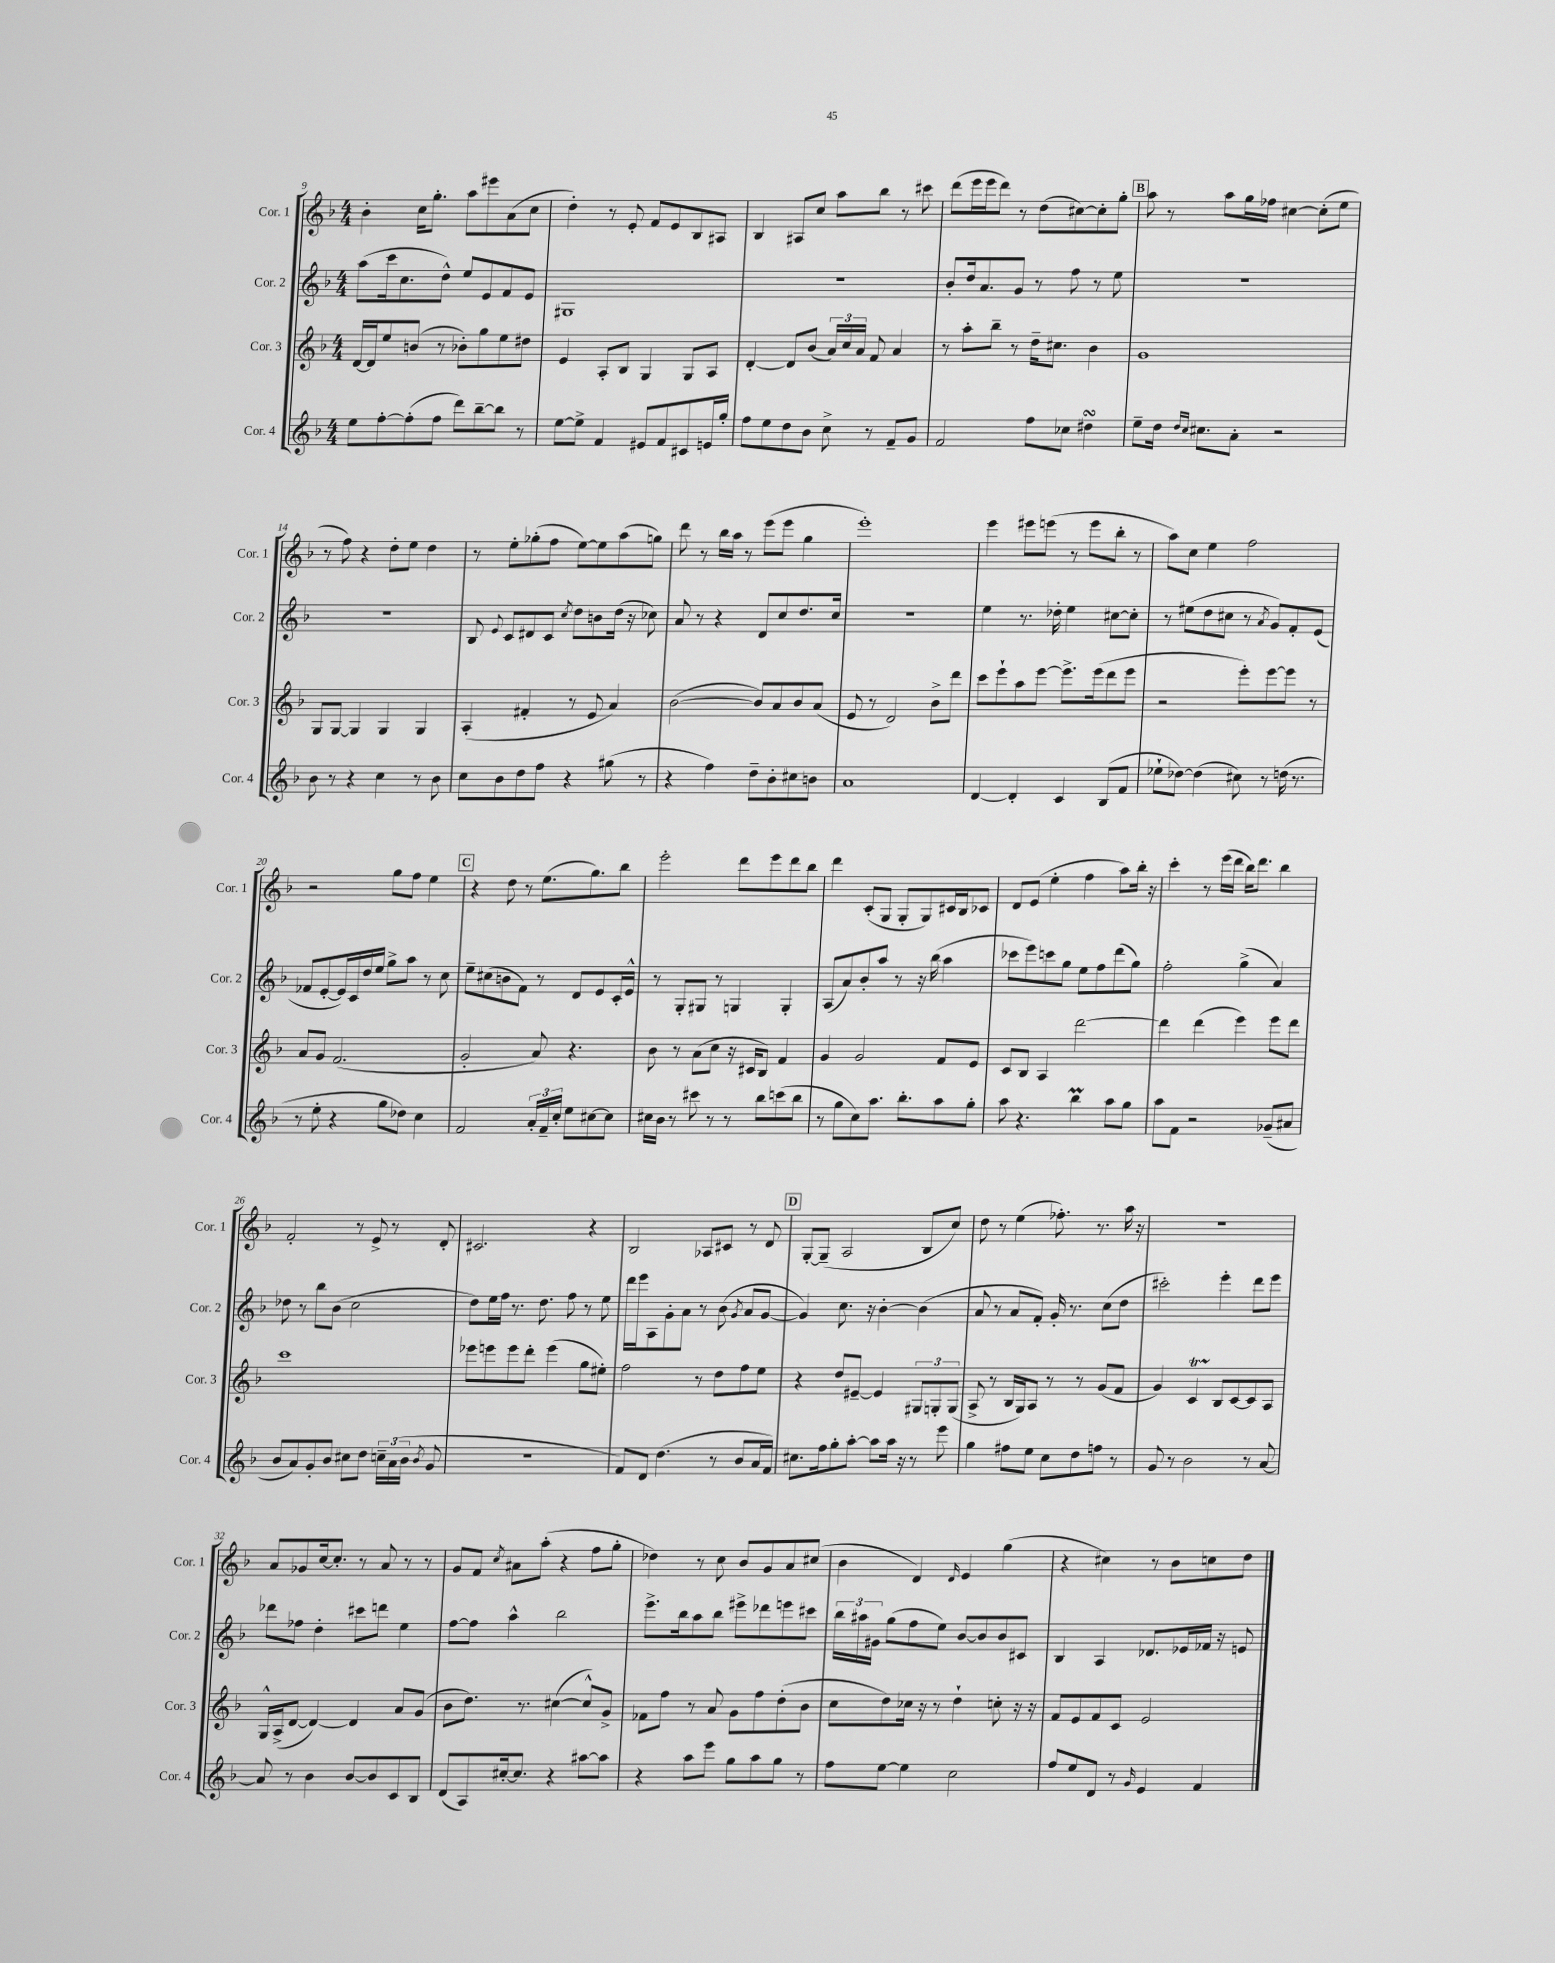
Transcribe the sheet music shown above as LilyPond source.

<<
\new StaffGroup <<
\new Staff = "s0" \with { instrumentName = "Cor. 1" shortInstrumentName = "Cor. 1" } {
    \clef treble \key f \major \numericTimeSignature \time 4/4
    \autoBeamOff bes'4-. c''16[ g''8.]-. a''8[ eis'''8 a'8( c''8] |
    d''4-.) r8 e'8-. f'8[ e'8 bes8 ais8] |
    bes4 ais8[ c''8] a''8[ bes''8] r8 cis'''8 |
    d'''8[( e'''16 e'''16 d'''8]) r8 d''8[( cis''8~) cis''8-. g''8]-. |
    \mark \markup { \box "B" } a''8 r8 a''8[ g''16 fes''16] cis''4~ cis''8[-.( e''8] |
    r8 f''8) r4 d''8[-. e''8] d''4 |
    r8 e''8[-. ges''8-.( f''8] e''8[~) e''8 a''8( g''8]) |
    d'''8 r8 bes''16[ a''16] r8 e'''8[( e'''8] g''4 |
    e'''1-.) |
    e'''4 eis'''8[ e'''8]( r8 e'''8[ bes''8]-. r8 |
    a''8[) c''8] e''4 f''2 |
    r2 g''8[ f''8] e''4 |
    \mark \markup { \box "C" } r4 d''8 r8 e''8.[( g''8.) bes''8] |
    e'''2-. d'''8[ e'''8 d'''8 bes''8] |
    d'''4 c'8[-.( g8] g8[-. g8) cis'16 bes16 ces'8] |
    d'8[ e'8]( e''4-. f''4 a''8[) bes''16]-. r16 |
    c'''4-. r8 e'''16[( d'''16] bes''16[) d'''8.] bes''4 |
    f'2-. r8 e'8-> r8 d'8-. |
    cis'2. r4 |
    bes2 aes8[ cis'8] r8 d'8 |
    \mark \markup { \box "D" } g8[~-. g8]--( a2 bes8[ c''8]) |
    d''8 r8 e''4( fes''8.-.) r8. a''16 r16 |
    r1 |
    a'8[ ges'8 c''16~ c''8.]-. r8 a'8 r8 r8 |
    g'8[ f'8] \acciaccatura { c''8 } ais'8[ a''8]-.( r4 f''8[ g''8]-. |
    des''4) r8 c''8 bes'8[ g'8 a'8 cis''8]( |
    bes'4 d'4) \grace { d'16 } e'4 g''4( |
    r4 cis''4) r8 bes'8[ c''8 d''8] \bar "|." |
}
\new Staff = "s1" \with { instrumentName = "Cor. 2" shortInstrumentName = "Cor. 2" } {
    \clef treble \key f \major \numericTimeSignature \time 4/4
    \autoBeamOff a''8[( c'''16 c''8. d''8]-^) e''8[ e'8 f'8 e'8] |
    gis1 |
    R1 |
    bes'8[-. d''16 a'8. g'8] r8 f''8 r8 e''8 |
    \mark \markup { \box "B" } R1 |
    R1 |
    bes8 \appoggiatura { e'8 } c'8[ dis'8 c'8] \acciaccatura { c''8 } d''8[ b'8 d''16]( r16 ces''8) |
    a'8 r8 r4 d'8[ c''8 d''8. c''16] |
    R1 |
    e''4 r8. des''16-. e''4 cis''8[~ cis''8]-. |
    r8 eis''8[( d''8 cis''8] r8 \acciaccatura { a'8 } g'8[) f'8-. e'8]( |
    fes'8[ e'8~-. e'16) c'16 d''16 e''16] g''8[-> a''8] r8 c''8 |
    \mark \markup { \box "C" } e''8[-- cis''8( b'8 f'8]) r8 d'8[ e'8 c'16-. e'16]-^ |
    r8 g8[-. gis8] r8 g4 g4-. |
    a8[( a'8) bes'8-. a''8] r8 r16 bes''16( a''4 |
    ces'''8[ e'''8) c'''8 g''8] e''8[ f''8 d'''8( g''8]) |
    f''2-. g''4->( a'4) |
    des''8 r8 bes''8[ bes'8]( c''2 |
    d''8[) e''16 f''16] r8. d''8. f''8 r8 e''8 |
    d'''16[ e'''16 a8 g'8-. a'8] r8 bes'8( \acciaccatura { g'8 } a'8[ g'8]~ |
    \mark \markup { \box "D" } g'4) c''8. r16 bes'4~-. bes'4( |
    a'8 r8 a'8[ f'8]-.) g'16-. r8. c''8[( d''8] |
    cis'''2-.) e'''4-. d'''8[ e'''8] |
    des'''8[ fes''8] d''4-. cis'''8[ d'''8] e''4 |
    f''8[~ f''8] a''4-^ bes''2 |
    e'''8.[-> bes''16 a''8 bes''8] eis'''8[-> des'''8 e'''8 cis'''8] |
    \tuplet 3/2 { bes''16[ ais''16 gis'16] } g''8[( f''8 e''8]) bes'8[~ bes'8 bes'8 cis'8] |
    bes4 a4 des'8.[ ees'16 fes'16] r16 e'8 \bar "|." |
}
\new Staff = "s2" \with { instrumentName = "Cor. 3" shortInstrumentName = "Cor. 3" } {
    \clef treble \key f \major \numericTimeSignature \time 4/4
    \autoBeamOff d'16[~ d'16 e''8 b'8]( r8 bes'8[-.) g''8 e''8 dis''8] |
    e'4 a8[-. bes8] g4 g8[ a8] |
    d'4~-. d'8[ bes'8]( \tuplet 3/2 { a'16[) c''16 a'16] } f'8 a'4 |
    r8 a''8[-. bes''8]-- r8 d''16[-- cis''8.] bes'4 |
    \mark \markup { \box "B" } g'1 |
    g8[ g8]~ g4 g4 g4 |
    a4-.( fis'4-. r8 e'8 a'4) |
    bes'2~( bes'8[) a'8 bes'8 a'8]( |
    e'8 r8 d'2) bes'8[-> d'''8] |
    c'''8[ e'''8-! a''8 e'''8]~ e'''8.[-> e'''16( d'''8 e'''8] |
    r2 e'''8[-.) e'''8~ e'''8] r8 |
    a'8[ g'8] f'2.( |
    \mark \markup { \box "C" } g'2-. a'8) r4. |
    bes'8 r8 a'8[( c''8] r16 cis'16[ bes8]) f'4 |
    g'4 g'2 f'8[ e'8] |
    c'8[ bes8] a4 d'''2~ |
    d'''4 d'''4( e'''4) e'''8[ d'''8] |
    c'''1 |
    ees'''8[ e'''8 e'''8 d'''8]-. e'''4( g''8[ eis''8]-.) |
    f''2 r8 d''8[ f''8 e''8] |
    \mark \markup { \box "D" } r4 d''8[ eis'8]~-- eis'4 \tuplet 3/2 { gis8[ g8-. g8]( } |
    a8-> r8 bes16[ g16) a8] r8 r8 g'8[( f'8] |
    g'4) c'4\startTrillSpan bes8[\stopTrillSpan c'8~ c'8 a8] |
    g16[-^ a16->( d'8]~ d'4~) d'4 a'8[ g'8]( |
    bes'8[ d''8.]) r8. cis''4~( cis''8[-^) g'8]-> |
    fes'8[ f''8] r8 a'8 g'8[ f''8 d''8-.( bes'8] |
    c''8[ d''8) ces''16] r16 r8 d''4-! c''8-. r16 r16 |
    f'8[ e'8 f'8 c'8] e'2 \bar "|." |
}
\new Staff = "s3" \with { instrumentName = "Cor. 4" shortInstrumentName = "Cor. 4" } {
    \clef treble \key f \major \numericTimeSignature \time 4/4
    \autoBeamOff e''8[ f''8~-. f''8-.( f''8] d'''8[) bes''8~-- bes''8] r8 |
    e''8[~ e''8]-> f'4 eis'8[ f'8 cis'8 e'16 g''16]-. |
    f''8[ e''8 d''8 bes'8] c''8-> r8 f'8[-- g'8] |
    f'2 f''8[ ces''8] dis''4\turn |
    \mark \markup { \box "B" } e''8[-- d''16] \grace { d''16[ c''16] } cis''8.[ a'8]-. r2 |
    bes'8 r8 r4 c''4 r8 bes'8 |
    c''8[ bes'8 d''8 f''8] r4 gis''8( r8 |
    r4 f''4) d''8[-- bes'8-. cis''8 b'8] |
    a'1 |
    d'4~ d'4-. c'4 bes8[( f'8] |
    ees''8[-! des''8]~) des''4( cis''8) r8 d''16( r8. |
    r8 e''8-. r4 g''8[ des''8]) c''4 |
    \mark \markup { \box "C" } f'2 \tuplet 3/2 { a'16[-. f'16-- c''16]-. } e''8[ cis''8~ cis''8] |
    cis''16[ bes'16] r8 cis'''8 r8 r8 bes''8[ c'''8( bes''8] |
    r8 g''8[ c''8) a''8.] bes''8.[-. a''8 g''8]-. |
    a''8 r4. bes''4\prall a''8[ g''8] |
    a''8[ f'8] r2 ges'8[--( ais'8] |
    bes'8[ a'8) g'8-. bes'8] cis''8[ d''8] \tuplet 3/2 { c''16[-- a'16( bes'16] } \acciaccatura { bes'8 } g'8 |
    R1 |
    f'8[) d'8] d''4.( r8 bes'8[ a'16 f'16]) |
    \mark \markup { \box "D" } cis''8.[ f''16 g''8-. a''8]~-. a''8[ a''16] r16 r8 e'''8 |
    g''4 fis''8[ e''8] c''8[ d''8 f''8] r8 |
    g'8 r8 bes'2 r8 a'8~ |
    a'8 r8 bes'4 bes'8[~ bes'8 c'8 bes8] |
    d'8[( a8) cis''16~-. cis''8.] r4 ais''8[~ ais''8] |
    r4 a''8[ e'''8] g''8[ a''8 g''8] r8 |
    f''8[ e''8]~ e''4 c''2 |
    f''8[ e''8 d'8] r8 \grace { g'16 } e'4 f'4 \bar "|." |
}
>>
>>
\layout { \context { \Score currentBarNumber = #9 } }
